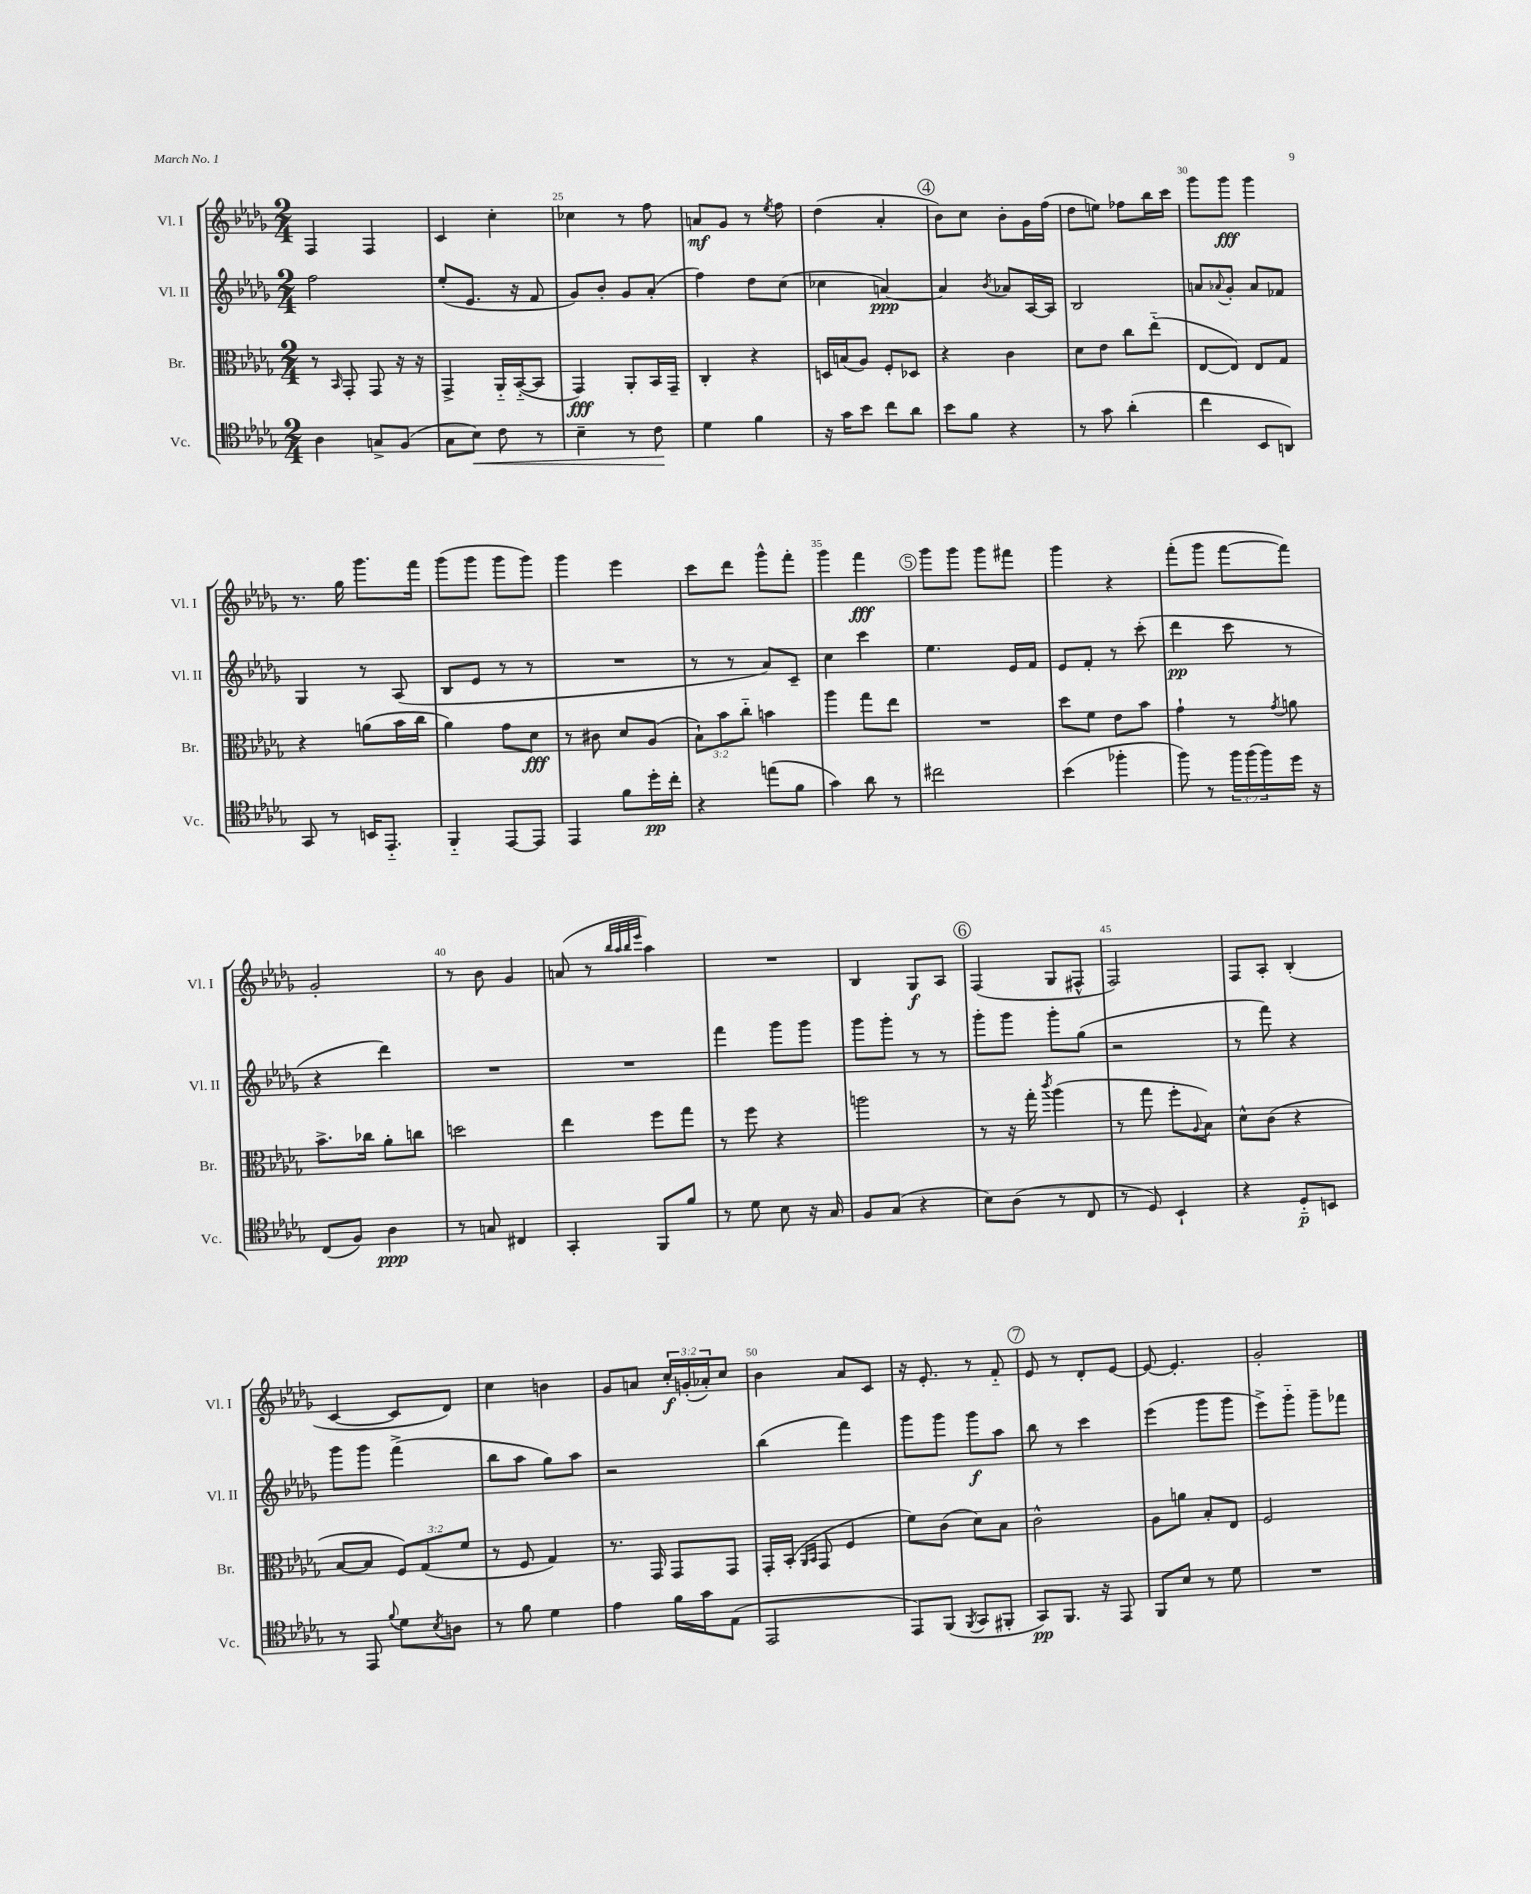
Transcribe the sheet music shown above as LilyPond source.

<<
\new StaffGroup <<
\new Staff = "s0" \with { instrumentName = "Vl. I" shortInstrumentName = "Vl. I" } {
    \clef treble \key des \major \numericTimeSignature \time 2/4 \override Staff.TupletNumber.text = #tuplet-number::calc-fraction-text
    f4 f4 |
    c'4 c''4-. |
    ces''4 r8 f''8 |
    a'8\mf ges'8 r8 \acciaccatura { ees''8 } f''8 |
    des''4( aes'4-. |
    \mark \markup { \circle "4" } bes'8) c''8 bes'8-. ges'16 f''16( |
    des''8 e''8) fes''8 bes''16 c'''16 |
    ges'''8 ges'''8\fff ges'''4 |
    r8. ges''16 ges'''8. f'''16 |
    ges'''8( ges'''8 ges'''8 ges'''8) |
    ges'''4 ees'''4 |
    c'''8 des'''8 ges'''8-^ f'''8-. |
    ges'''4 f'''4\fff |
    \mark \markup { \circle "5" } ges'''8 ges'''8 ges'''8 fis'''8 |
    ges'''4 r4 |
    f'''8-.( ges'''8 f'''8~ f'''8) |
    ges'2-. |
    r8 bes'8 ges'4 |
    a'8( r8 \grace { bes''32 aes''32 bes''32 ees'''32 } aes''4) |
    R2 |
    bes4 ges8\f aes8 |
    \mark \markup { \circle "6" } f4( ges8 fis8-^ |
    f2) |
    f8 aes8-. bes4-.( |
    c'4~ c'8 des'8) |
    c''4 b'4 |
    ges'8 a'8 \tuplet 3/2 { c''16-.\f g'16-.( aes'16-.) } c''8 |
    bes'4 aes'8 c'8 |
    r16 ees'8.-. r8 f'8-_ |
    \mark \markup { \circle "7" } ees'8 r8 des'8-. ees'8~ |
    ees'8~ ees'4.-. |
    ges'2-. \bar "|." |
}
\new Staff = "s1" \with { instrumentName = "Vl. II" shortInstrumentName = "Vl. II" } {
    \clef treble \key des \major \numericTimeSignature \time 2/4
    f''2 |
    ees''8-.( ees'8. r16 f'8 |
    ges'8) bes'8-. ges'8 aes'8-.( |
    f''4) des''8 c''8( |
    ces''4 a'4~\ppp) |
    \mark \markup { \circle "4" } a'4 \acciaccatura { bes'8 } aes'8 aes16~ aes16 |
    bes2 |
    a'8 \appoggiatura { aes'8 } ges'8-. aes'8 fes'8 |
    ges4 r8 aes8( |
    bes8 ees'8 r8 r8 |
    R2 |
    r8 r8 aes'8) c'8-- |
    c''4 c'''4 |
    \mark \markup { \circle "5" } ees''4. ees'16 f'16 |
    ees'8 f'8-. r8 c'''8-.( |
    des'''4\pp c'''8 r8 |
    r4 des'''4) |
    R2 |
    R2 |
    f'''4 ges'''8 ges'''8 |
    ges'''8 ges'''8-. r8 r8 |
    \mark \markup { \circle "6" } ges'''8-. ges'''8 ges'''8-. ges''8( |
    r2 |
    r8 f'''8) r4 |
    ges'''8 ges'''8 f'''4->( |
    bes''8 aes''8 ges''8) aes''8 |
    r2 |
    bes''4( f'''4) |
    ges'''8 ges'''8 ges'''8\f aes''8 |
    \mark \markup { \circle "7" } bes''8 r8 c'''4 |
    ees'''4( ges'''8 ges'''8 |
    ees'''8->) ges'''8-_ ges'''8-- fes'''8 \bar "|." |
}
\new Staff = "s2" \with { instrumentName = "Br." shortInstrumentName = "Br." } {
    \clef alto \key des \major \numericTimeSignature \time 2/4 \override Staff.TupletNumber.text = #tuplet-number::calc-fraction-text
    r8 \grace { bes,16 } ges,8-. ges,8 r16 r16 |
    ges,4-> aes,16-_ bes,16~-_( bes,8 |
    ges,4\fff) aes,8-. bes,16 ges,16-- |
    c4-. r4 |
    d16 b16( aes8) f8-. des8 |
    \mark \markup { \circle "4" } r4 c'4 |
    des'8 ees'8 c''8 ees''8-_( |
    ees8~ ees8) ees8 ges8 |
    r4 a'8( bes'16 c''16 |
    aes'4) ges'8 des'8\fff |
    r8 cis'8 des'8 aes8( |
    \tuplet 3/2 { bes8-!) bes'8 c''8-_ } b'4 |
    aes''4 ges''8 ees''8 |
    \mark \markup { \circle "5" } R2 |
    des''8 f'8 ees'8 bes'8 |
    ges'4-! r8 \acciaccatura { ges'8 } a'8 |
    bes'8.-> ces''16 aes'8-. c''8 |
    d''2 |
    ees''4 f''8 ges''8 |
    r8 f''8 r4 |
    a''2 |
    \mark \markup { \circle "6" } r8 r16 ges''16-. \acciaccatura { c'''8 } aes''4( |
    r8 ges''8 f''8-. \appoggiatura { aes8 } bes8) |
    des'8-^ c'8( r4 |
    bes8~ bes8 \tuplet 3/2 { f8) ges8( f'8 } |
    r8 f8 ges4) |
    r8. ges,16 ges,8 ges,8 |
    ges,16-. bes,16-.( \grace { aes,16 bes,16 } ges,8 f4 |
    f'8) c'8( des'8) bes8 |
    \mark \markup { \circle "7" } c'2-^ |
    aes8 a'8 bes8-. ees8 |
    f2 \bar "|." |
}
\new Staff = "s3" \with { instrumentName = "Vc." shortInstrumentName = "Vc." } {
    \clef tenor \key des \major \numericTimeSignature \time 2/4 \override Staff.TupletNumber.text = #tuplet-number::calc-fraction-text
    aes4 g8-> f8( |
    ges8 bes8\<) c'8 r8 |
    bes4-- r8 c'8\! |
    des'4 f'4 |
    r16 ges'16 bes'8 c''8 aes'8 |
    \mark \markup { \circle "4" } bes'8 f'8 r4 |
    r8 ges'8 aes'4-.( |
    c''4 bes,8 a,8) |
    ges,8 r8 b,16 ees,8.-_ |
    f,4-_ ees,8~ ees,8 |
    ees,4 f'8 des''16-.\pp c''16-. |
    r4 e''8( f'8 |
    ges'4) aes'8 r8 |
    \mark \markup { \circle "5" } cis''2 |
    bes'4( fes''4-. |
    f''8) r8 \tuplet 3/2 { f''16 f''16( f''16) } des''16 r16 |
    c8( f8) aes4\ppp |
    r8 g8 cis4 |
    ges,4-. f,8 f'8 |
    r8 des'8 bes8 r16 ges16 |
    f8 ges8( r4 |
    \mark \markup { \circle "6" } bes8) aes8( r8 c8 |
    r8 des8) bes,4-! |
    r4 des8-_\p b,8 |
    r8 ees,8 \appoggiatura { f'8 } des'8 \acciaccatura { bes8 } a8 |
    r8 f'8 des'4 |
    ees'4 f'16 ges'16 ees8( |
    ees,2 |
    ees,8) f,8( \acciaccatura { f,8 } ges,8 fis,8-. |
    \mark \markup { \circle "7" } ges,8\pp) f,8. r16 ees,8 |
    f,8 bes8 r8 des'8 |
    R2 \bar "|." |
}
>>
>>
\layout { \context { \Score currentBarNumber = #23 \override BarNumber.break-visibility = ##(#f #t #t) barNumberVisibility = #(every-nth-bar-number-visible 5) } }
